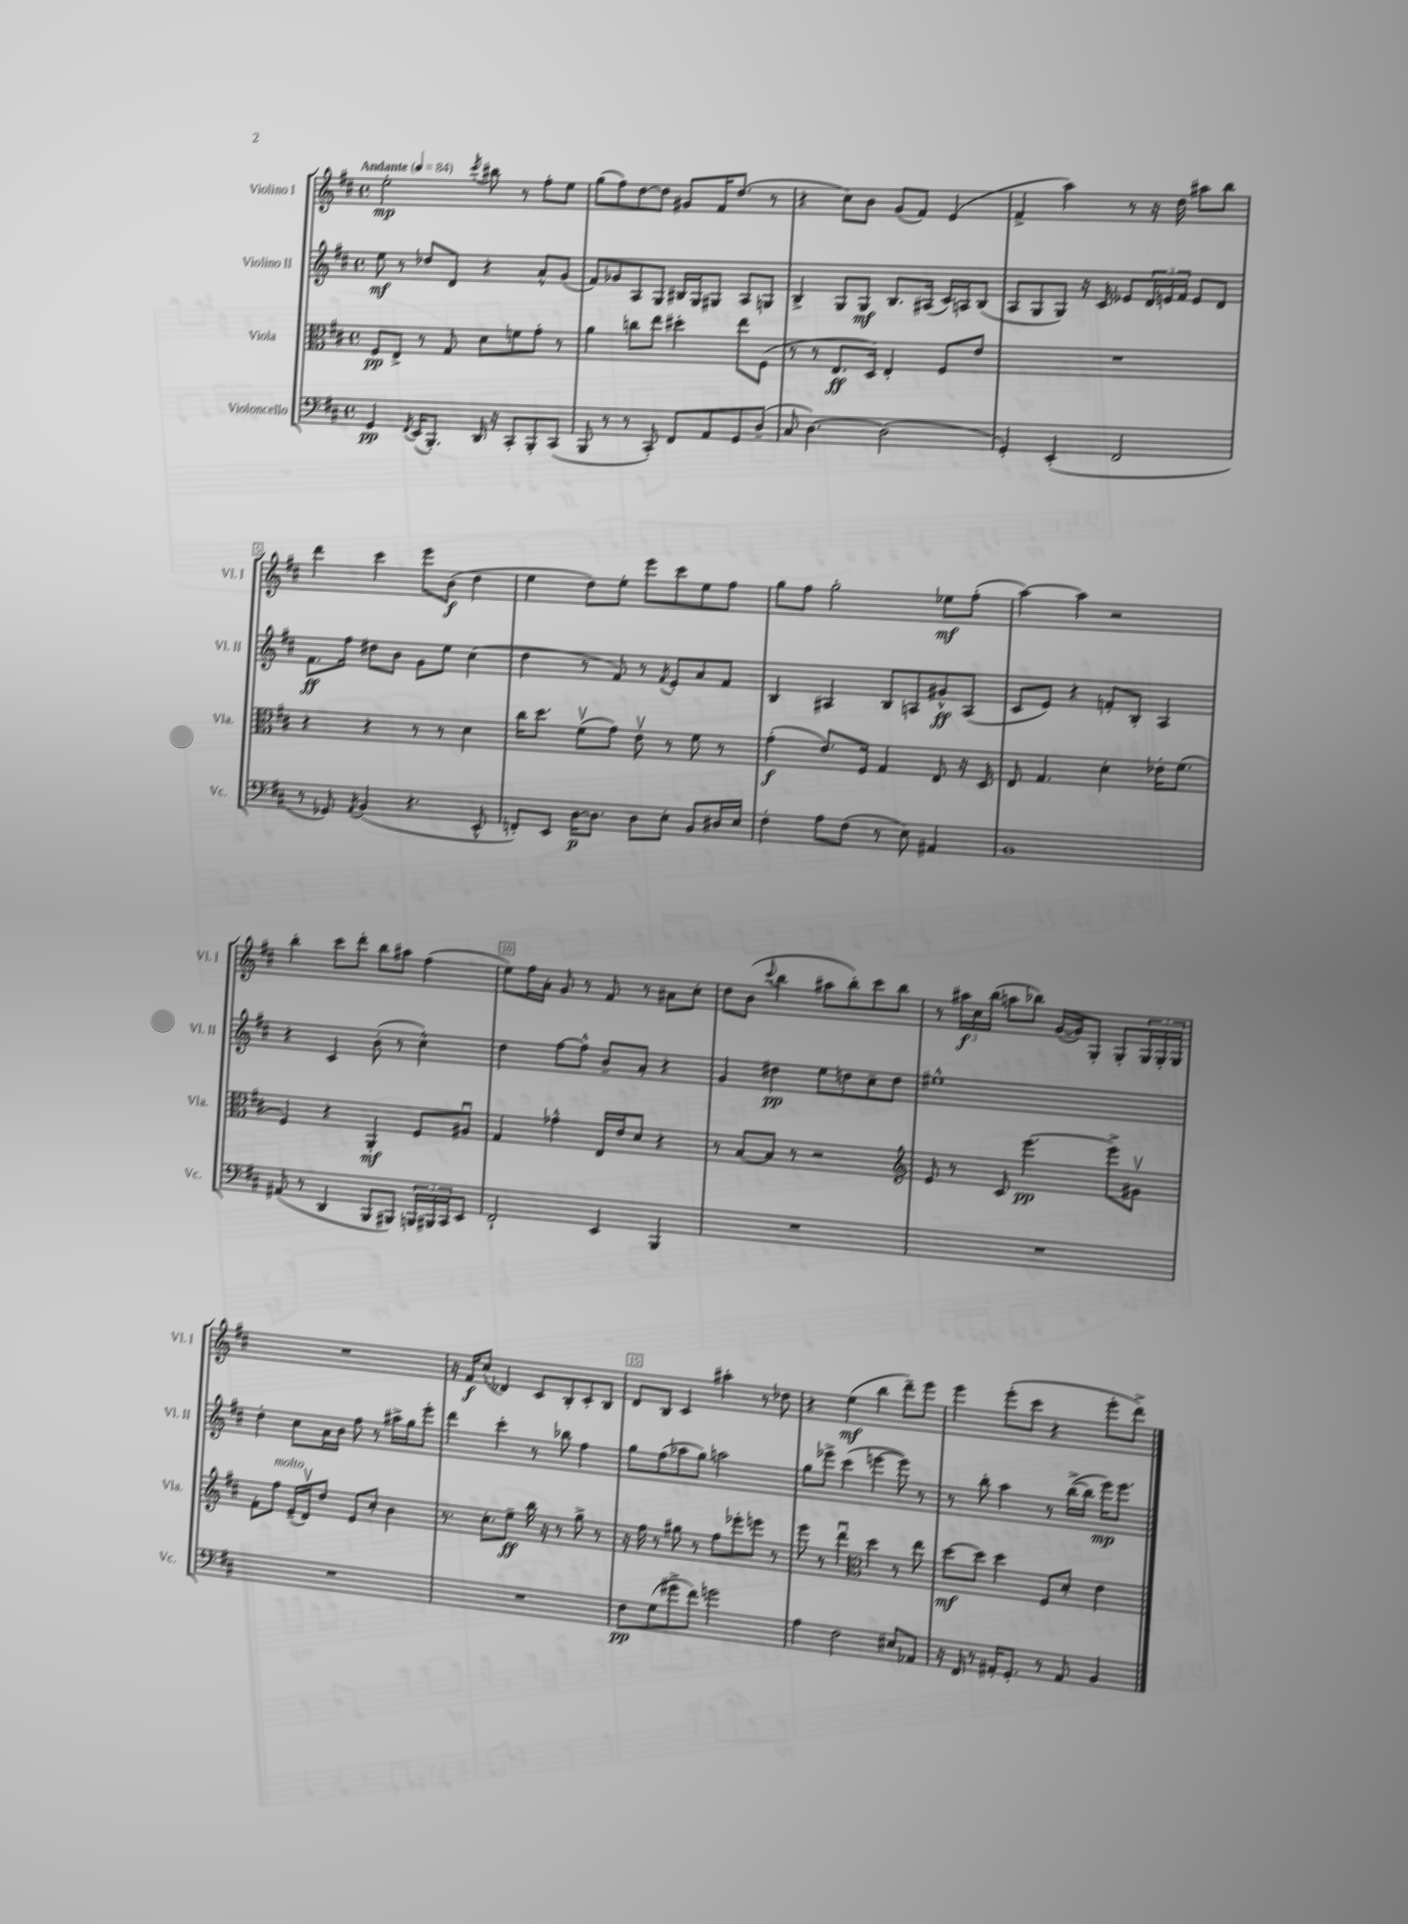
<<
\new StaffGroup <<
\new Staff = "s0" \with { instrumentName = "Violino I" shortInstrumentName = "Vl. I" } {
    \clef treble \key d \major \defaultTimeSignature \time 4/4 \tempo "Andante" 4 = 84
    e''2-.\mp \acciaccatura { cis'''8 } bis''8 r8 fis''8-. e''8 |
    g''8( fis''8) d''8~ d''8 gis'8 fis'16 d''8.( r8 |
    r4 cis''8) b'8 g'8( fis'8) e'4( |
    fis'4-> a''4) r8 r16 d''16 ais''8 b''8 |
    d'''4 cis'''4 e'''8 b'8\f( d''4 |
    e''4 d''8) e''8-. e'''8 cis'''8 e''8 fis''8 |
    g''8 fis''8 g''2-. ees''8\mf fis''8-.( |
    a''4~) a''4 r2 |
    b''4-. cis'''8 d'''8-. b''8 ais''8 fis''4( |
    e''8) fis''16 a'16-. g'8 r8 fis'8 r8 ais'8 cis''8-. |
    d''8 b'8( \appoggiatura { cis'''8 } b''4 ais''8 b''8-.) cis'''8 b''8 |
    r8 \tuplet 3/2 { ais''16\f cis''16 b''16( } a''8 bes''8) g'16~( g'16) g8-. g8-. \tuplet 3/2 { g16 g16-. g16 } |
    R1 |
    r16 fis'16\f cis''8( des'4) cis'8 b8-. cis'8-. b8 |
    d'8 b8 cis'4 ais''4-. r8 des''8 |
    r4 e''4\mf( b''4 d'''8--) e'''8 |
    e'''4 e'''8-.( cis'''8 r4 e'''8-. d'''8->) \bar "|." |
}
\new Staff = "s1" \with { instrumentName = "Violino II" shortInstrumentName = "Vl. II" } {
    \clef treble \key d \major \defaultTimeSignature \time 4/4
    e''8\mf r8 des''8 d'8 r4 a'8-^ g'8( |
    fis'8) ges'8 a8 g8 bis16 g16 gis8 a8 g8 |
    b4-> g8 g8\mf b8. ais16( cis'16) a16 b8( |
    a8 g8 g8) r16 cis'16 ees'8 \tuplet 3/2 { d'16 e'16 fis'16 } e'8 d'8 |
    fis'8.\ff fis''16 dis''8 b'8 g'8 e''8 cis''4( |
    d''4 r8 fis'8) r8 \acciaccatura { fis'8 } e'8-. a'8 fis'8 |
    b4 ais4 b8 a8 gis'8-^\ff a8( |
    cis'8 e'8) r4 f'8-. b8-. a4 |
    r4 cis'4 b'8-.( r8 cis''4-^) |
    d''4 fis''8~ fis''8-^ b'8-- a'8-. r4 |
    g'4 dis''4\pp e''8 d''8 cis''8-- d''8 |
    eis''1-^ |
    d''4-. cis''8 a'16 b'16 fis''8 r8 ais''16-> g''16 e'''8-. |
    d'''4 cis'''4-. r8 bes''8 fis''4 |
    g''8 fis''8( aes''8 g''8) a''2 |
    g''8 ees'''8-> cis'''4( e'''4~ e'''8) r8 |
    r8 b''8-. a''4 r8 b''16~->( b''16 e'''16\mp) e'''8. \bar "|." |
}
\new Staff = "s2" \with { instrumentName = "Viola" shortInstrumentName = "Vla." } {
    \clef alto \key d \major \defaultTimeSignature \time 4/4
    fis8\pp e8-> r8 g8 d'8 f'8 g'8-. r8 |
    a'4 c''8 e''8 dis''4-. e''8 fis8( |
    r8 r8 e8.\ff d16) e4-. fis8 e'8 |
    R1 |
    r4 r4 r8 r8 d'4 |
    cis''16 d''8. fis'8\upbow( g'8) e'8\upbow r8 fis'8 r8 |
    g'4-.\f( e'8.) fis16 g4 e8 r16 d16 |
    e8 g4. d'4-. ees'16-. fis'8.( |
    fis4) r4 a,4-.\mf fis8 ais8\downbow |
    g4 ges'4-^ e16 e'16 d'8 r4 |
    r8 b8~ b8 r8 r2 |
    \clef treble e'8 r8 cis'8 e'''4.~\pp e'''8-> gis'8\upbow |
    fis'8-. fis''8^\markup { \italic "molto" } e'16--( d'16\upbow) d''8 e'8 cis''8-. b'4 |
    r8. cis''8.-. e''8--\ff b''16 r16 r8 g''8-> r8 |
    r16 fis''16 r8 gis''8 r8 fis''8 ees'''8-. e'''8 r8 |
    e'''8 r8 d'''4\downbow \clef alto d''4 r8 e''8 |
    d''8~\mf d''8 d''4 fis8 d'8-. e'4 \bar "|." |
}
\new Staff = "s3" \with { instrumentName = "Violoncello" shortInstrumentName = "Vc." } {
    \clef bass \key d \major \defaultTimeSignature \time 4/4
    g,4\pp \acciaccatura { fis,8 } e,16( b,,8.-.) d,16 r16 cis,8-. b,,8-. cis,8( |
    b,,8 r8 r8 cis,8-.) fis,8 a,8 g,8 d8--( |
    cis8 d4.~) d2( |
    g,4-.) e,4-.( fis,2 |
    r8 ges,8) \acciaccatura { a,8 } b,4( r4. e,8-^ |
    f,8-.) e,8 d16~\p d8. d8 e8-. b,8 dis16 e16 |
    fis4-. a8 fis8( r8 e8) ais,4 |
    b,1 |
    ais,8( r8 d,4 b,,8 bis,,8) \tuplet 3/2 { b,,16 bis,,16 cis,16 } e,8 |
    fis,2-! e,4 b,,4 |
    R1 |
    R1 |
    R1 |
    R1 |
    fis8\pp g8( gis'8-> fis'8) g'2 |
    a4 fis2 eis8 aes,8 |
    r16 fis,16 r8 ais,16-. g,8.-. r8 ais,8 b,4 \bar "|." |
}
>>
>>
\layout { \context { \Score \override BarNumber.break-visibility = ##(#f #t #t) barNumberVisibility = #(every-nth-bar-number-visible 5) \override BarNumber.stencil = #(make-stencil-boxer 0.1 0.3 ly:text-interface::print) } }
